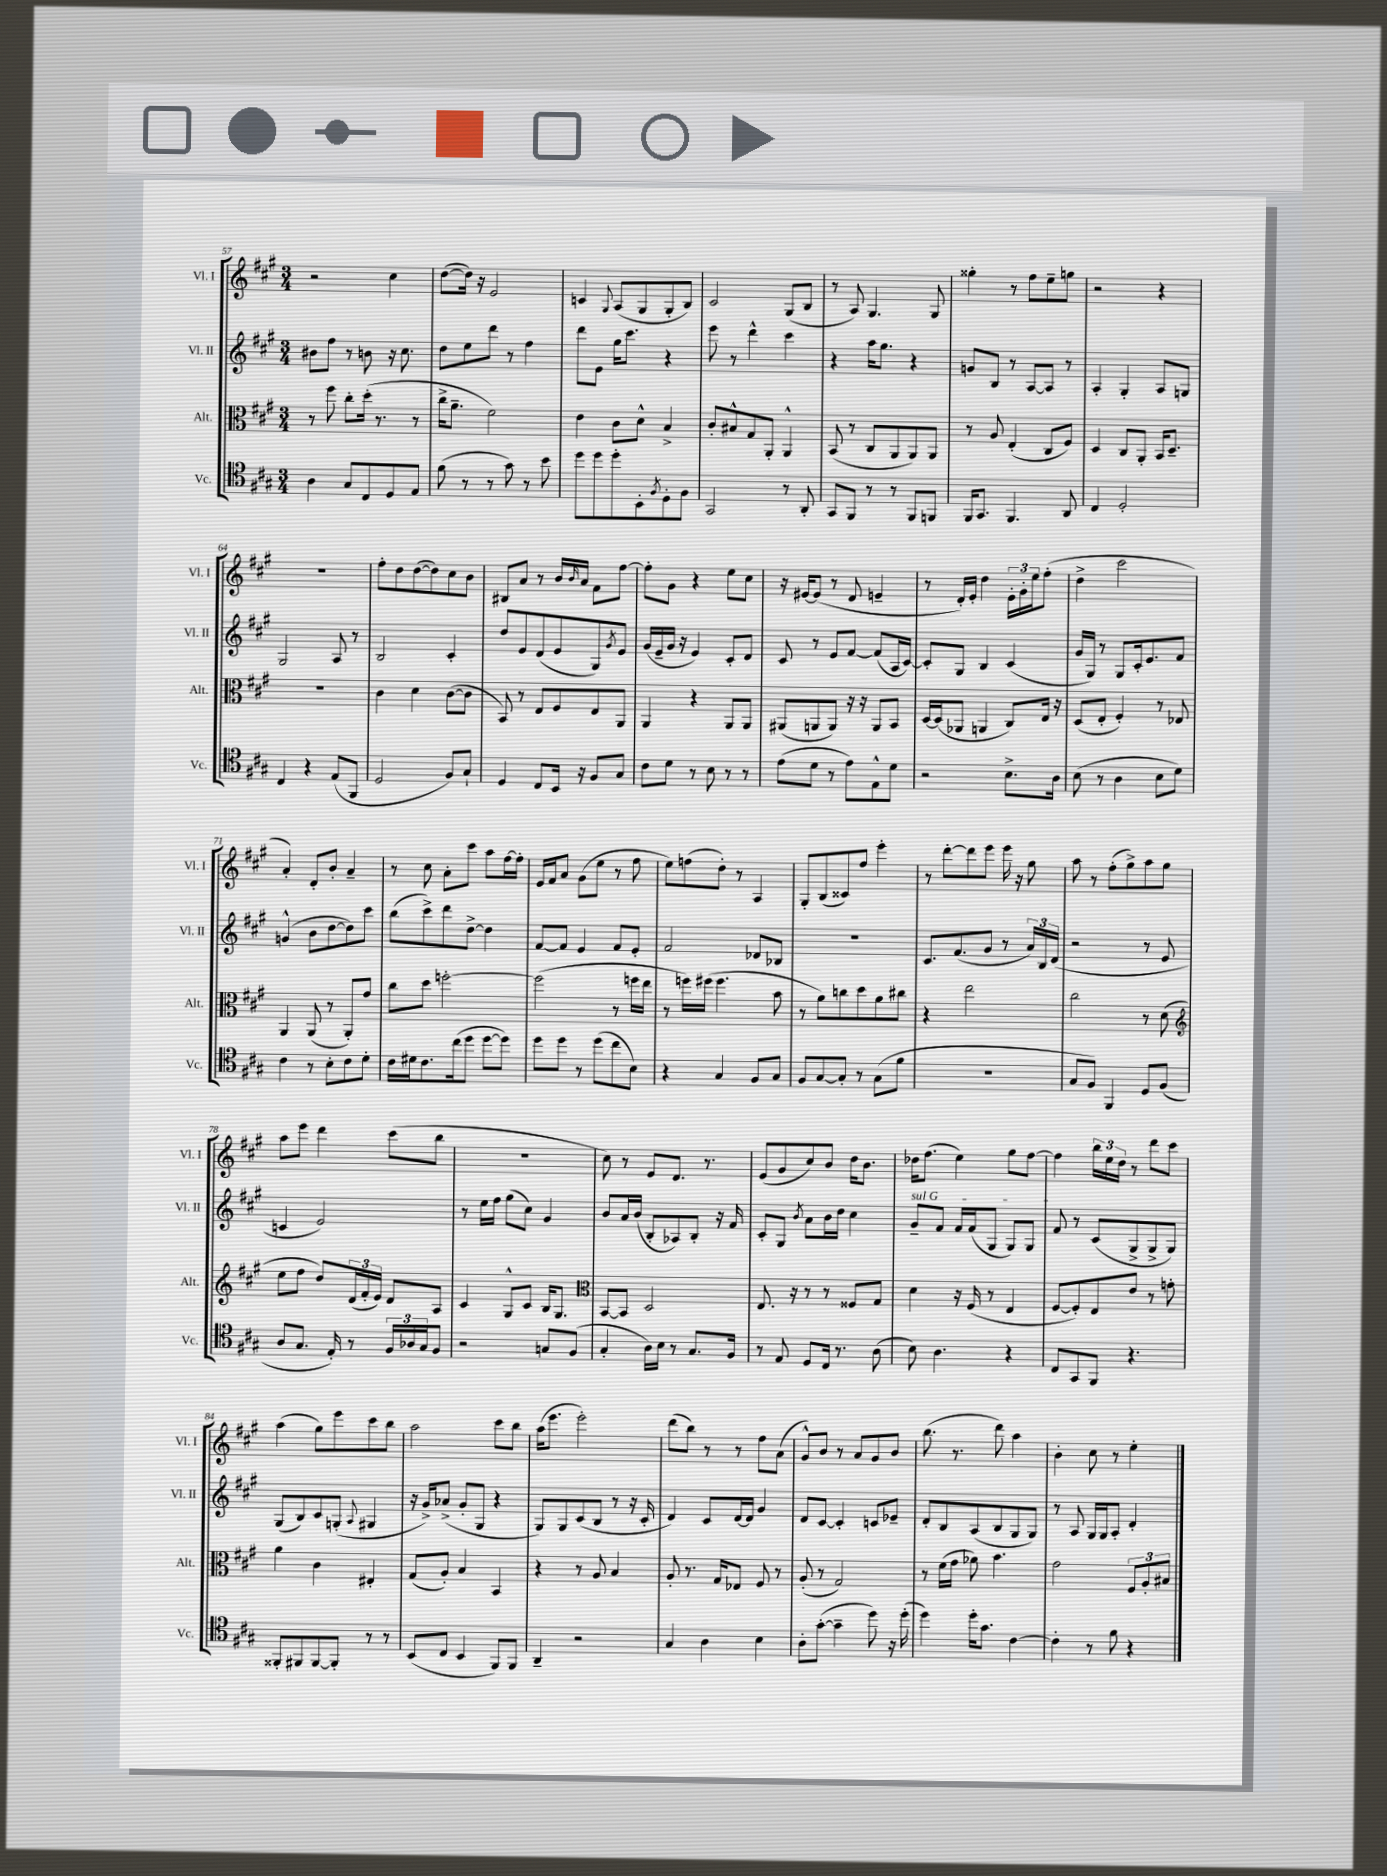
<<
\new StaffGroup <<
\new Staff = "s0" \with { instrumentName = "Vl. I" shortInstrumentName = "Vl. I" } {
    \clef treble \key a \major \numericTimeSignature \time 3/4
    r2 cis''4 |
    d''8~( d''16) r16 e'2 |
    c'4 \appoggiatura { gis8 } a8( gis8 gis8-. b8) |
    cis'2 gis8( b8 |
    r8 a8) gis4. gis8 |
    gisis''4-. r8 fis''8 e''8-- g''8 |
    r2 r4 |
    R2. |
    fis''8-. d''8 d''8~( d''8) cis''8 b'8 |
    bis8 a'8 r8 b'16 \grace { b'16 } a'16 fis'8 fis''8~ |
    fis''8-. gis'8 r4 e''8 cis''8 |
    r16 eis'16~ eis'8( r8 d'8 e'4-- |
    r8 d'16-.) e'16-. d''4 \tuplet 3/2 { e'16-. gis'16-. e''16 } fis''8-.( |
    d''4-> cis'''2 |
    a'4-.) d'8-. b'8-. a'4-- |
    r8 cis''8 a'8-. cis'''8 a''8 fis''16~ fis''16-. |
    e'16 fis'16 a'8 gis'8( e''8 r8 fis''8 |
    e''8) f''8( d''8-.) r8 a4 |
    gis8-. b8( cisis'8) fis''8 e'''4-. |
    r8 d'''8~-. d'''8 e'''8 e'''16 r16 gis''8 |
    a''8 r8 fis''8-.( gis''8->) a''8 gis''8 |
    a''8 e'''8 d'''4 cis'''8( b''8 |
    R2. |
    cis''8) r8 e'8 d'8. r8. |
    e'8( gis'8 cis''8) b'8 d''16 b'8. |
    des''16 fis''8.( e''4) gis''8 fis''8~ |
    fis''4 \tuplet 3/2 { b''16 e''16 d''16 } r8 d'''8 cis'''8 |
    a''4( gis''8) e'''8 cis'''8 b''8 |
    a''2 cis'''8 b''8 |
    a''16( e'''8. e'''2-.) |
    d'''8( b''8) r8 r8 fis''8 a'8( |
    gis'8-^) b'8 r8 a'8 gis'8 b'8 |
    b''8.( r8. d'''8) a''4 |
    b'4-. cis''8 r8 e''4-. \bar "|." |
}
\new Staff = "s1" \with { instrumentName = "Vl. II" shortInstrumentName = "Vl. II" } {
    \clef treble \key a \major \numericTimeSignature \time 3/4
    bis'8 fis''8 r8 b'8 r16 cis''8. |
    d''8 e''8 d'''8 r8 fis''4 |
    d'''8 e'8 gis''16 cis'''8. r4 |
    e'''8 r8 d'''4-^ cis'''4 |
    r4 a''16 gis''8. r4 |
    g'8 b8 r8 a8~ a8 r8 |
    a4-. gis4-. a8 g8 |
    gis2 a8 r8 |
    b2 cis'4-. |
    d''8 e'8 d'8( e'8 gis8) \acciaccatura { gis'8 } e'8 |
    gis'16( e'16-- gis'16 r16 e'4) cis'8-. d'8 |
    cis'8 r8 e'8 fis'8~ fis'8( a16 cis'16~) |
    cis'8-. gis8 b4 cis'4( |
    gis'16 gis16) r8 gis8 cis'16-. e'8. fis'8 |
    g'4-^( b'8 d''8~ d''8) cis'''8 |
    b''8( cis'''8->) d'''8 d''8~-> d''4 |
    fis'8~ fis'8 e'4 fis'8 e'8-. |
    fis'2 des'8 bes8 |
    R2. |
    cis'8. fis'8.( gis'8 r8 \tuplet 3/2 { a'16) b16 d'16( } |
    r2 r8 e'8 |
    c'4 e'2) |
    r8 e''16 fis''16 gis''8( cis''8) gis'4 |
    b'8 a'16 b'16( b8-. aes8) b8-. r16 fis'16 |
    cis'8-. gis8 \acciaccatura { b'8 } a'8 b'16 d''16 cis''4 |
    \once \override TextSpanner.bound-details.left.text = \markup { \italic "sul G" } gis'8--\startTextSpan fis'8 fis'16 fis'16( gis8 gis8) gis8 |
    fis'8\stopTextSpan r8 cis'8( gis8-> gis8-> gis8) |
    gis8( b8) cis'8 g8-.( \appoggiatura { a8 } gis4 |
    r16 gis'16->) aes'8->( gis'8-. gis8 r4 |
    gis8) gis8 cis'8( b8 r8 r16 cis'16-. |
    d'4) cis'8 d'16~ d'16 gis'4 |
    d'8 cis'8~ cis'4-. c'8 ees'8-- |
    d'8-. b8 a8( b8 gis8 gis8) |
    r8 a8 gis16 gis16 a8-. d'4-. \bar "|." |
}
\new Staff = "s2" \with { instrumentName = "Alt." shortInstrumentName = "Alt." } {
    \clef alto \key a \major \numericTimeSignature \time 3/4
    r8 fis''8 cis''8-. d''16-.( r8. r8 |
    cis''16-> a'8.-- fis'2) |
    e'4 cis'8 d'8-^ b4-> |
    cis'8-. bis8-^ gis8 a,8-. a,4-^ |
    b,8( r8 cis8 a,8 a,8) a,8 |
    r8 a8 e4-.( cis8 fis8) |
    d4 cis8 a,8-. b,16 d8.-- |
    R2. |
    cis'4 d'4 cis'8~( cis'8 |
    b,8) r8 e8 fis8 e8 a,8 |
    a,4 r4 a,8 a,8 |
    ais,8( a,8 a,8) r16 r16 a,8 b,8 |
    d16~ d16( aes,8 a,4 cis8) e16 r16 |
    d8( e8-. fis4-.) r8 ees8 |
    a,4 a,8( r8 a,8-.) gis'8 |
    cis''8 d''8 f''2~-. |
    f''2( r8 f''16 e''16 |
    r8 f''16) fis''16( fis''4. b'8 |
    r8 a'8) c''8 d''8 a'8 cis''8 |
    r4 e''2 |
    cis''2 r8 d'8( |
    \clef treble e''8 fis''8 d''8) \tuplet 3/2 { d'16( fis'16-. e'16) } d'8 a8 |
    cis'4 gis8-^ cis'8 b16 gis8. |
    \clef alto b,8~ b,8 d2 |
    e8. r16 r8 r8 fisis8 gis8 |
    d'4 r16 fis16( r8 e4 |
    fis8~ fis8-.) e8 e'8 r8 g'8-. |
    a'4 cis'4 eis4-. |
    gis8( a8-.) b4 b,4 |
    r4 r8 a8 b4 |
    a8-. r8. gis16 ees8 fis8 r8 |
    a8-.( r8 gis2) |
    r8 fis'16( gis'16 aes'8) b'4. |
    gis'2 \tuplet 3/2 { fis8 a8-. bis8 } \bar "|." |
}
\new Staff = "s3" \with { instrumentName = "Vc." shortInstrumentName = "Vc." } {
    \clef tenor \key a \major \numericTimeSignature \time 3/4
    a4 gis8 cis8 d8 e8 |
    fis'8( r8 r8 gis'8) r8 b'8 |
    d''8 d''8 d''8-. b,8-. \acciaccatura { fis8 } d8-. fis8 |
    gis,2 r8 a,8-. |
    gis,8 fis,8 r8 r8 fis,8 f,8 |
    fis,16 gis,8. fis,4. a,8 |
    cis4 d2-. |
    cis4 r4 e8( fis,8 |
    d2 fis8) gis8-! |
    d4 cis8 b,16 r16 fis8 gis8 |
    cis'8 d'8 r8 b8 r8 r8 |
    e'8( d'8 r8 e'8) e8-^ d'8 |
    r2 b8.-> a16 |
    b8( r8 a4 b8 d'8) |
    cis'4 r8 b8-. cis'8 d'8-. |
    cis'16 dis'16 cis'8. cis''16( d''8 d''8~ d''8) |
    d''8 d''8 r8 d''8( cis''8 b8) |
    r4 gis4 fis8 gis8 |
    fis8 gis8~ gis8-. r8 gis8( fis'8 |
    R2. |
    gis8 fis8) fis,4 d8 fis8( |
    a8 gis8. e16-.) r8 \tuplet 3/2 { fis16 aes16 gis16 } fis8 |
    r2 g8 fis8( |
    gis4-. a16) b16 r8 gis8. fis16 |
    r8 e8 d8 cis16 r8. a8( |
    b8) a4. r4 |
    cis8 gis,8 fis,8 r4. |
    fisis,8-. fis,8 fis,8~ fis,8-. r8 r8 |
    b,8( cis8 b,4 fis,8) fis,8 |
    a,4-- r2 |
    gis4 a4 b4 |
    a8-. gis'8~-.( gis'4-- d''8) r16 d''16-.( |
    d''4) d''16-. gis'8. cis'4~ |
    cis'4-. r8 fis'8 r4 \bar "|." |
}
>>
>>
\layout { \context { \Score currentBarNumber = #57 } }
